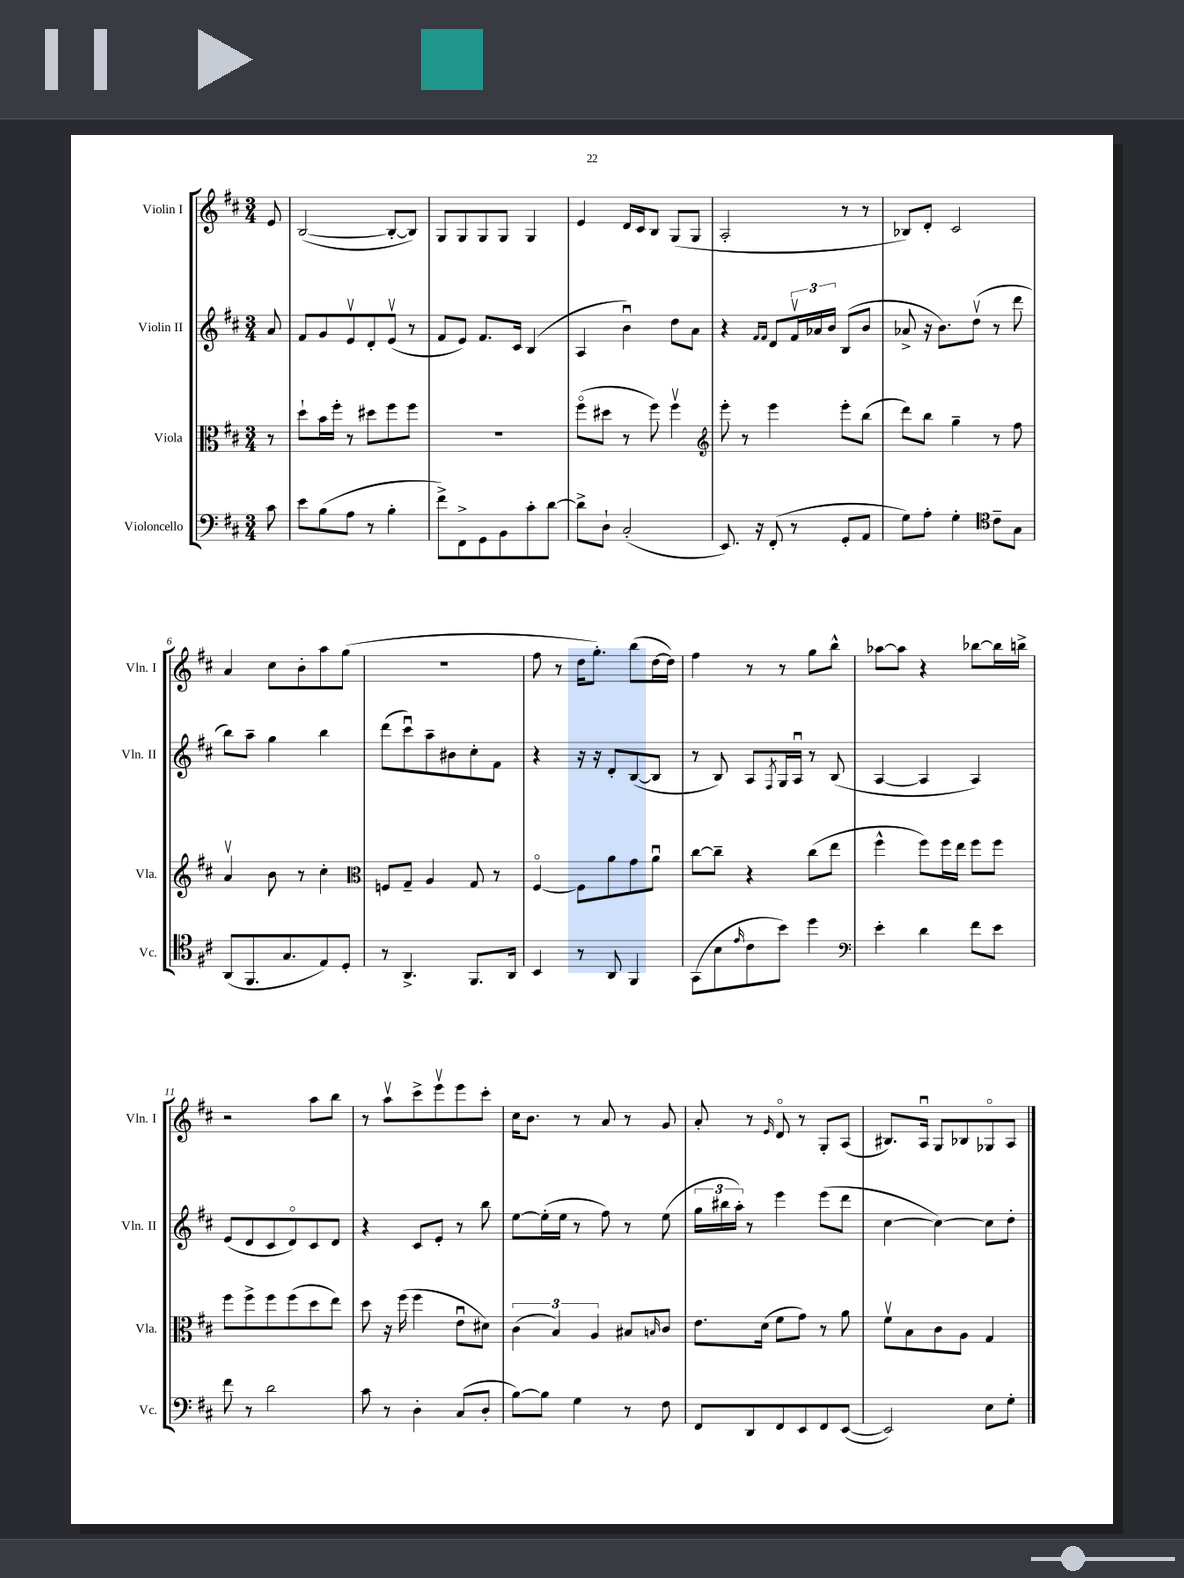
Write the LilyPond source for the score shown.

<<
\new StaffGroup <<
\new Staff = "s0" \with { instrumentName = "Violin I" shortInstrumentName = "Vln. I" } {
    \clef treble \key d \major \numericTimeSignature \time 3/4 \partial 8
    e'8 |
    b2~( b8~-. b8) |
    g8 g8 g8 g8 g4 |
    e'4 d'16 cis'16 b8 g8( g8 |
    a2-. r8 r8 |
    bes8) d'8-. cis'2 |
    a'4 cis''8 b'8-. a''8 g''8( |
    R2. |
    fis''8 r8 d''16 g''8.-.) b''8( d''16~ d''16) |
    fis''4 r8 r8 g''8 b''8-^ |
    aes''8~ aes''8 r4 bes''8~ bes''16 b''16-> |
    r2 a''8 b''8 |
    r8 a''8\upbow cis'''8-> e'''8\upbow e'''8 cis'''8-. |
    cis''16 b'8. r8 a'8 r8 g'8 |
    a'8-. r8 \grace { e'16 } d'8\flageolet r8 g8-. a8( |
    bis8.) a16\downbow g8 bes8 ges8\flageolet a8 \bar "|." |
}
\new Staff = "s1" \with { instrumentName = "Violin II" shortInstrumentName = "Vln. II" } {
    \clef treble \key d \major \numericTimeSignature \time 3/4 \partial 8
    a'8 |
    fis'8 g'8 e'8\upbow d'8-. e'8\upbow( r8 |
    fis'8 e'8) fis'8. cis'16 b4( |
    a4 b'4\downbow) d''8 a'8 |
    r4 \grace { fis'16 fis'16 } d'8 \tuplet 3/2 { fis'16\upbow aes'16 b'16 } b8( b'8 |
    aes'8-> r16 b'8.) d''8\upbow( r8 d'''8 |
    b''8) a''8-- g''4 b''4 |
    d'''8( cis'''8\downbow) a''8-- bis'8 cis''8-. fis'8 |
    r4 r16 r16 d'8-. b8~( b8 |
    r8 b8) a8 \acciaccatura { fis8 } g16 a16\downbow r8 b8( |
    a4~ a4 a4) |
    e'8( d'8 cis'8 d'8\flageolet) cis'8 d'8 |
    r4 cis'8 e'8-. r8 b''8 |
    e''8~ e''16-.( e''16 r8 fis''8) r8 e''8( |
    \tuplet 3/2 { g''16 bis''16 a''16-.) } r8 e'''4 e'''8( d'''8 |
    cis''4~ cis''4~) cis''8 d''8-. \bar "|." |
}
\new Staff = "s2" \with { instrumentName = "Viola" shortInstrumentName = "Vla." } {
    \clef alto \key d \major \numericTimeSignature \time 3/4 \partial 8
    r8 |
    d''8-! b'16 fis''16-. r8 dis''8 fis''8 fis''8 |
    R2. |
    fis''8\flageolet( dis''8 r8 fis''8) fis''4\upbow |
    \clef treble e'''8-. r8 e'''4 e'''8-. b''8( |
    d'''8) b''8 g''4-- r8 fis''8 |
    a'4\upbow b'8 r8 cis''4-. |
    \clef alto f8 g8-- a4 g8 r8 |
    fis4~\flageolet fis8 a'8 g'8 a'8\downbow |
    cis''8~ cis''8-- r4 cis''8( e''8 |
    fis''4-^ fis''8) fis''16 e''16 fis''8 fis''8 |
    fis''8 fis''8-> fis''8 fis''8( d''8 e''8) |
    d''8 r16 fis''16( fis''4 e'8\downbow dis'8) |
    \tuplet 3/2 { cis'4( b4) a4 } bis8 \grace { b16 } cis'8 |
    e'8. d'16( fis'8 g'8) r8 a'8 |
    fis'8\upbow b8 cis'8 a8 g4 \bar "|." |
}
\new Staff = "s3" \with { instrumentName = "Violoncello" shortInstrumentName = "Vc." } {
    \clef bass \key d \major \numericTimeSignature \time 3/4 \partial 8
    cis'8 |
    e'8 b8( a8 r8 b4-. |
    fis'8->) fis,8-> g,8 b,8 cis'8-. d'8~ |
    d'8-> d8-! cis2-.( |
    e,8.) r16 fis,8-.( r8 g,8-. a,8 |
    g8) a8-. g4-. \clef tenor cis'8-- g8 |
    a,8( fis,8. g8. e8) d8-. |
    r8 a,4.-> fis,8. a,16 |
    b,4 r8 a,8 fis,4 |
    g,8( b8 \grace { e'16 } cis'8 b'8) d''4 |
    \clef bass e'4-. d'4 fis'8 e'8 |
    fis'8 r8 d'2 |
    cis'8 r8 d4-. cis8( d8-. |
    b8~) b8 g4 r8 fis8 |
    fis,8 d,8 fis,8 e,8 fis,8 e,8~( |
    e,2) e8 g8-. \bar "|." |
}
>>
>>
